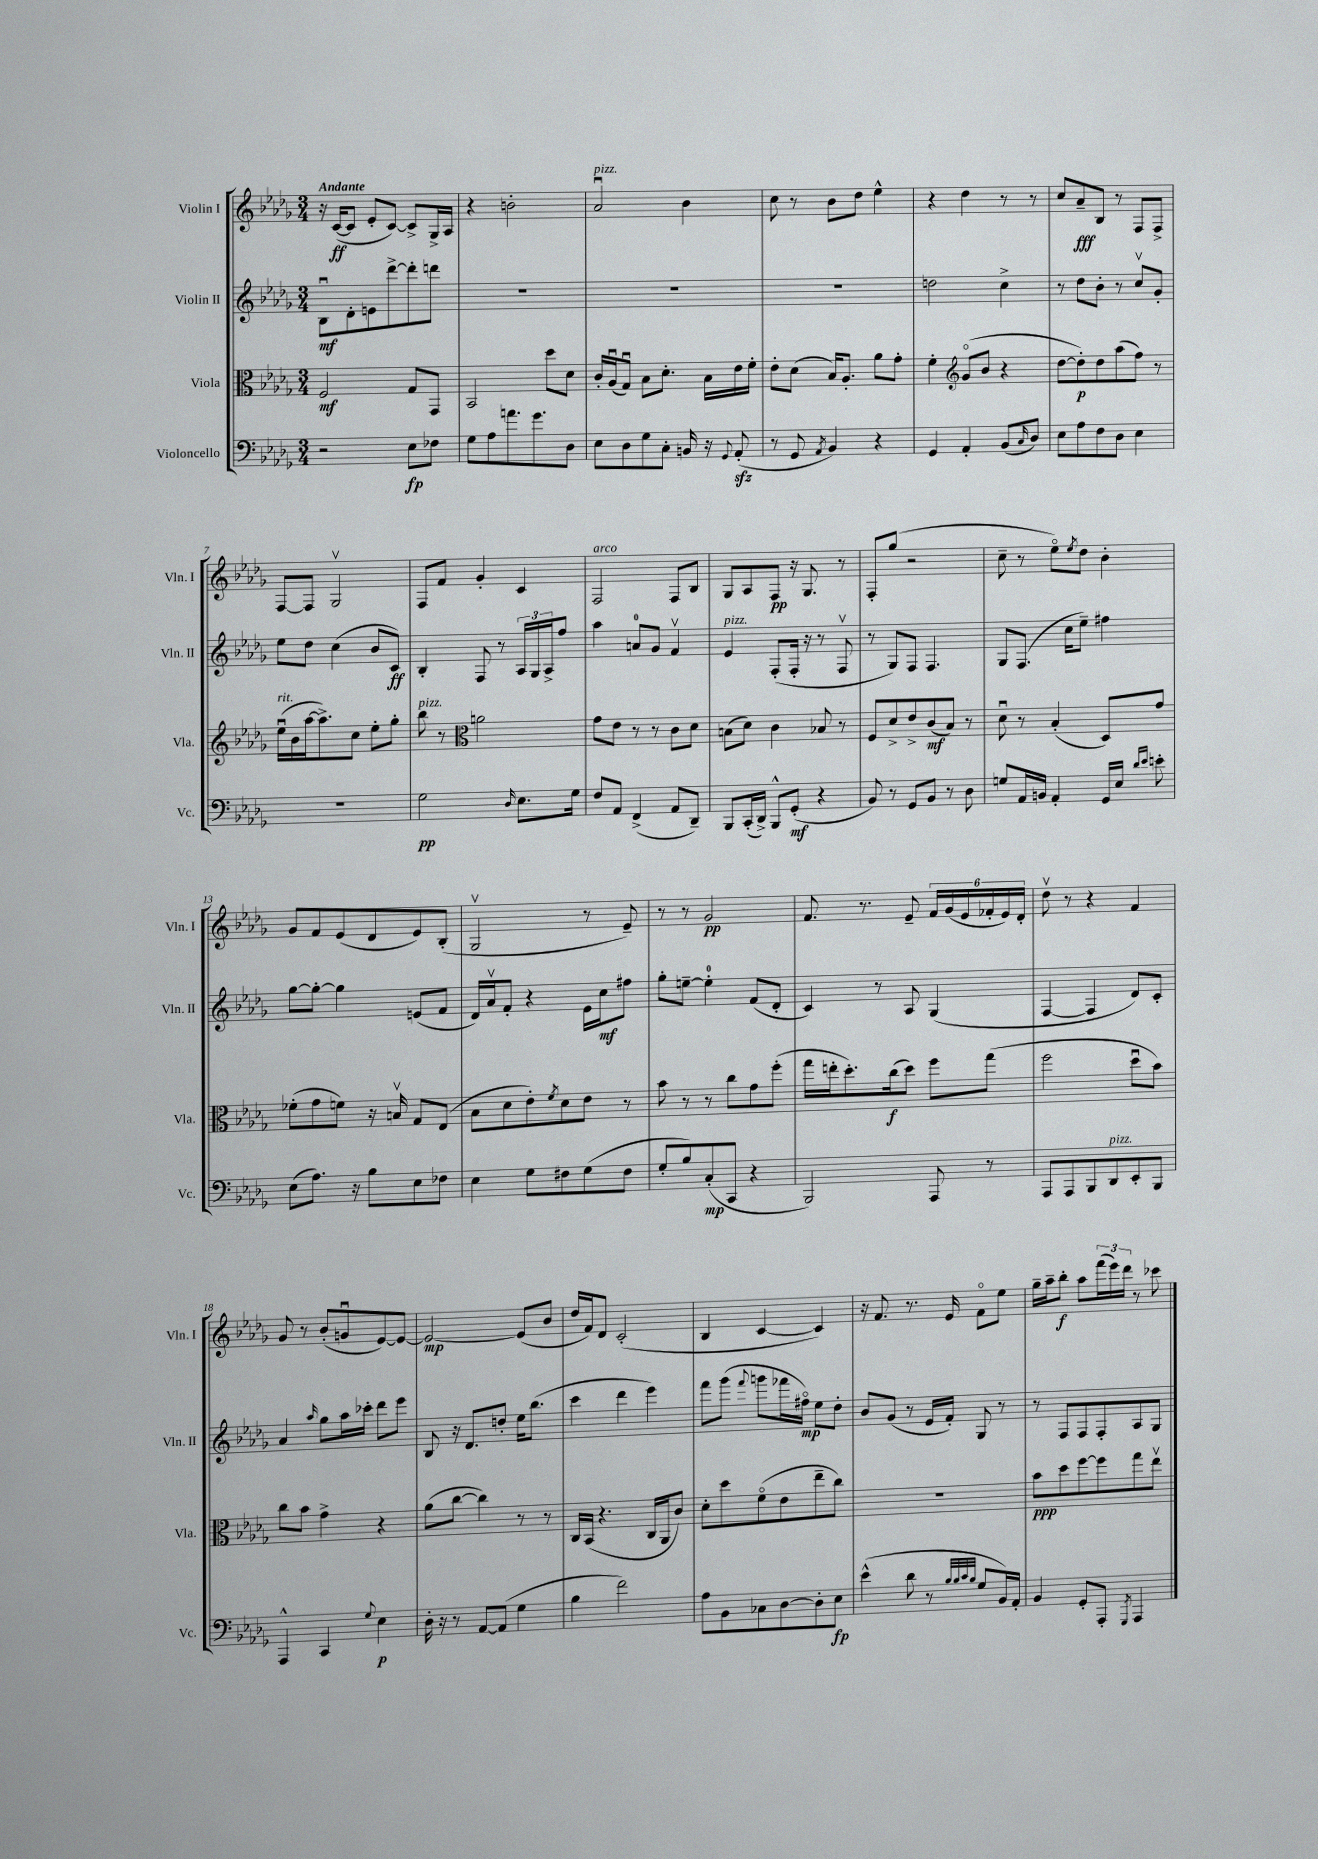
<<
\new StaffGroup <<
\new Staff = "s0" \with { instrumentName = "Violin I" shortInstrumentName = "Vln. I" } {
    \clef treble \key des \major \numericTimeSignature \time 3/4 \tempo "Andante"
    r16 c'16~\ff( c'8 ees'8-. c'8~) c'8-> ges16-> aes16 |
    r4 b'2-. |
    aes'2\downbow^\markup { \italic "pizz." } bes'4 |
    c''8 r8 bes'8 des''8 ees''4-^ |
    r4 des''4 r8 r8 |
    c''8 aes'8--\fff bes8 r8 f8 f8-> |
    f8~ f8 ges2\upbow |
    f8 f'8 ges'4-. c'4 |
    f2^\markup { \italic "arco" } f8 bes8 |
    ges8 aes8 f8\pp r16 ges8. r8 |
    f8-. ges''8( r2 |
    c''8-- r8 ees''8\flageolet) \acciaccatura { ees''8 } des''8 bes'4-. |
    ges'8 f'8 ees'8( des'8 ees'8) bes8-.( |
    ges2\upbow r8 ees'8--) |
    r8 r8 ges'2\pp |
    f'8. r8. ees'8-- \tuplet 6/4 { f'16 ges'16( ees'16 fes'16-. ees'16) des'16-. } |
    des''8\upbow r8 r4 f'4 |
    ges'8 r8 bes'8-.( g'8\downbow ees'8~) ees'8~ |
    ees'2~\mp ees'8( bes'8 |
    des''16 f'16) des'8 c'2-.( |
    bes4 c'4~ c'4) |
    r16 f'8. r8. ees'16 f'8\flageolet ees''8 |
    ges''16-- aes''16-- bes''8-.\f aes''8 \tuplet 3/2 { f'''16( ees'''16) des'''16 } r8 ces'''8 \bar "|." |
}
\new Staff = "s1" \with { instrumentName = "Violin II" shortInstrumentName = "Vln. II" } {
    \clef treble \key des \major \numericTimeSignature \time 3/4
    bes8\downbow\mf des'8-. e'8 des'''8~-> des'''8-. d'''8 |
    R2. |
    R2. |
    R2. |
    d''2 c''4-> |
    r8 des''8 bes'8-. r8 c''8\upbow ges'8-. |
    ees''8 des''8 c''4( bes'8 c'8\ff) |
    bes4-. f8 r8 \tuplet 3/2 { aes16 ges16 aes16-> } f''8 |
    aes''4 a'8-0 ges'8 f'4\upbow |
    ees'4^\markup { \italic "pizz." } f8-.( f16-. r16 r8 f8\upbow |
    r8 ges8) f8 f4. |
    ges8 f8.( c''16 ees''8--) fis''4 |
    ges''8~ ges''8~-. ges''4 e'8( f'8 |
    des'16) aes'16\upbow f'8-. r4 ees'16 c''16\mf fis''8 |
    ges''8-. e''8~-- e''4-0-. f'8( des'8-. |
    c'4) r8 aes8 ges4( |
    f4~ f4 des'8) c'8-. |
    aes'4 \grace { aes''16 } ges''8 aes''16 ces'''16-. des'''8 ees'''8 |
    bes8 r16 des'8. d''8-. ees''16 bes''8.( |
    c'''4 des'''4 ees'''4) |
    f'''8 ges'''8( \appoggiatura { f'''8 } g'''8 fes'''16 fis''16\flageolet\mp) ees''8 des''8-. |
    bes'8 ges'8( r8 ees'16 f'16-.) ges8 r8 |
    r8 f8 f8 f8-. aes8 ges8 \bar "|." |
}
\new Staff = "s2" \with { instrumentName = "Viola" shortInstrumentName = "Vla." } {
    \clef alto \key des \major \numericTimeSignature \time 3/4
    f2\mf ges8 ges,8 |
    bes,2 des''8 des'8 |
    c'16-. aes16\downbow( ges8\downbow) bes8 des'8.-. bes16 ees'16 f'16-. |
    ees'8-. des'8( bes16) aes8.-. aes'8 ges'8-. |
    f'4-. \clef treble ges'8\flageolet( bes'8 r4 |
    des''8~ des''8-.\p) des''8 aes''8( f''8) r8 |
    ees''16\downbow^\markup { \italic "rit." }( bes'16 aes''16~ aes''8.->) c''8 ees''8-. ges''8-. |
    bes''8^\markup { \italic "pizz." } r8 \clef alto a'2 |
    ges'8 ees'8 r8 r8 c'8 des'8 |
    b8( des'8) c'4 bes8 r8 |
    f8 des'8-> ees'8-> c'8\mf( bes8) r8 |
    des'8\downbow r8 bes4-.( des8) ges'8 |
    fes'8-.( ges'8 f'8) r16 b16\upbow ges8 ees8( |
    bes8 des'8 ees'8-.) \acciaccatura { f'8 } des'8 ees'8 r8 |
    bes'8 r8 r8 c''8 ges'8 f''8-.( |
    ges''16 e''16-. des''8.-.) c''16\f( des''8) f''8 ges''8( |
    f''2 des''8\downbow bes'8) |
    c''8 bes'8 ges'4-> r4 |
    aes'8( c''8~ c''4) r8 r8 |
    c16 bes,16( r4. c16 aes,16 c'8) |
    des'8-. des''8 f'8\flageolet( ees'8 ees''8-- c''8) |
    R2. |
    bes'8\ppp des''8 f''8~ f''8 ges''8 ees''8\upbow \bar "|." |
}
\new Staff = "s3" \with { instrumentName = "Violoncello" shortInstrumentName = "Vc." } {
    \clef bass \key des \major \numericTimeSignature \time 3/4
    r2 ees8\fp fes8 |
    ges8 aes8 a'8. ges'8. des8 |
    ees8 des8 ges8 c8-. b,16 r16 \appoggiatura { ges,8 } aes,8-.\sfz( |
    r8 ges,8 \acciaccatura { aes,8 } bes,4) r4 |
    ges,4 aes,4-. bes,8( \grace { c16 } des8) |
    ees8 aes8 f8 des8 ees4 |
    R2. |
    ges2\pp \grace { des16 } ees8. ges16 |
    f8 aes,8 f,4->( aes,8 des,8--) |
    bes,,8 c,16-.( des,16->) bes,,8-^ ges,8-.\mf( r4 |
    bes,8) r8 ges,8 bes,8 r8 des8 |
    g8 aes,16 b,16 aes,4-. ges,16 ees16 \grace { des'16 ees'16 } e'8-. |
    ees8( aes8.) r16 bes8 ees8 fes8 |
    ees4 ges8 fis8 ges8( fis8 |
    ges8-. bes8) c8-.\mp( c,8 r4 |
    bes,,2) aes,,8 r8 |
    aes,,8 aes,,8 bes,,8 des,8^\markup { \italic "pizz." } ees,8-. bes,,8 |
    aes,,4-^ c,4 \appoggiatura { ges8 } ees4\p |
    des16-. r16 r8 aes,8~ aes,8( ges4 |
    bes4 f'2) |
    aes8 bes,8 ces8 des8~ des8-. ees8\fp |
    ees'4-^( des'8 r8 \grace { bes32 bes32 c'32 bes32 } ges8 bes,16) aes,16-. |
    bes,4 ges,8-. aes,,8-. \acciaccatura { ges,,8 } aes,,4 \bar "|." |
}
>>
>>
